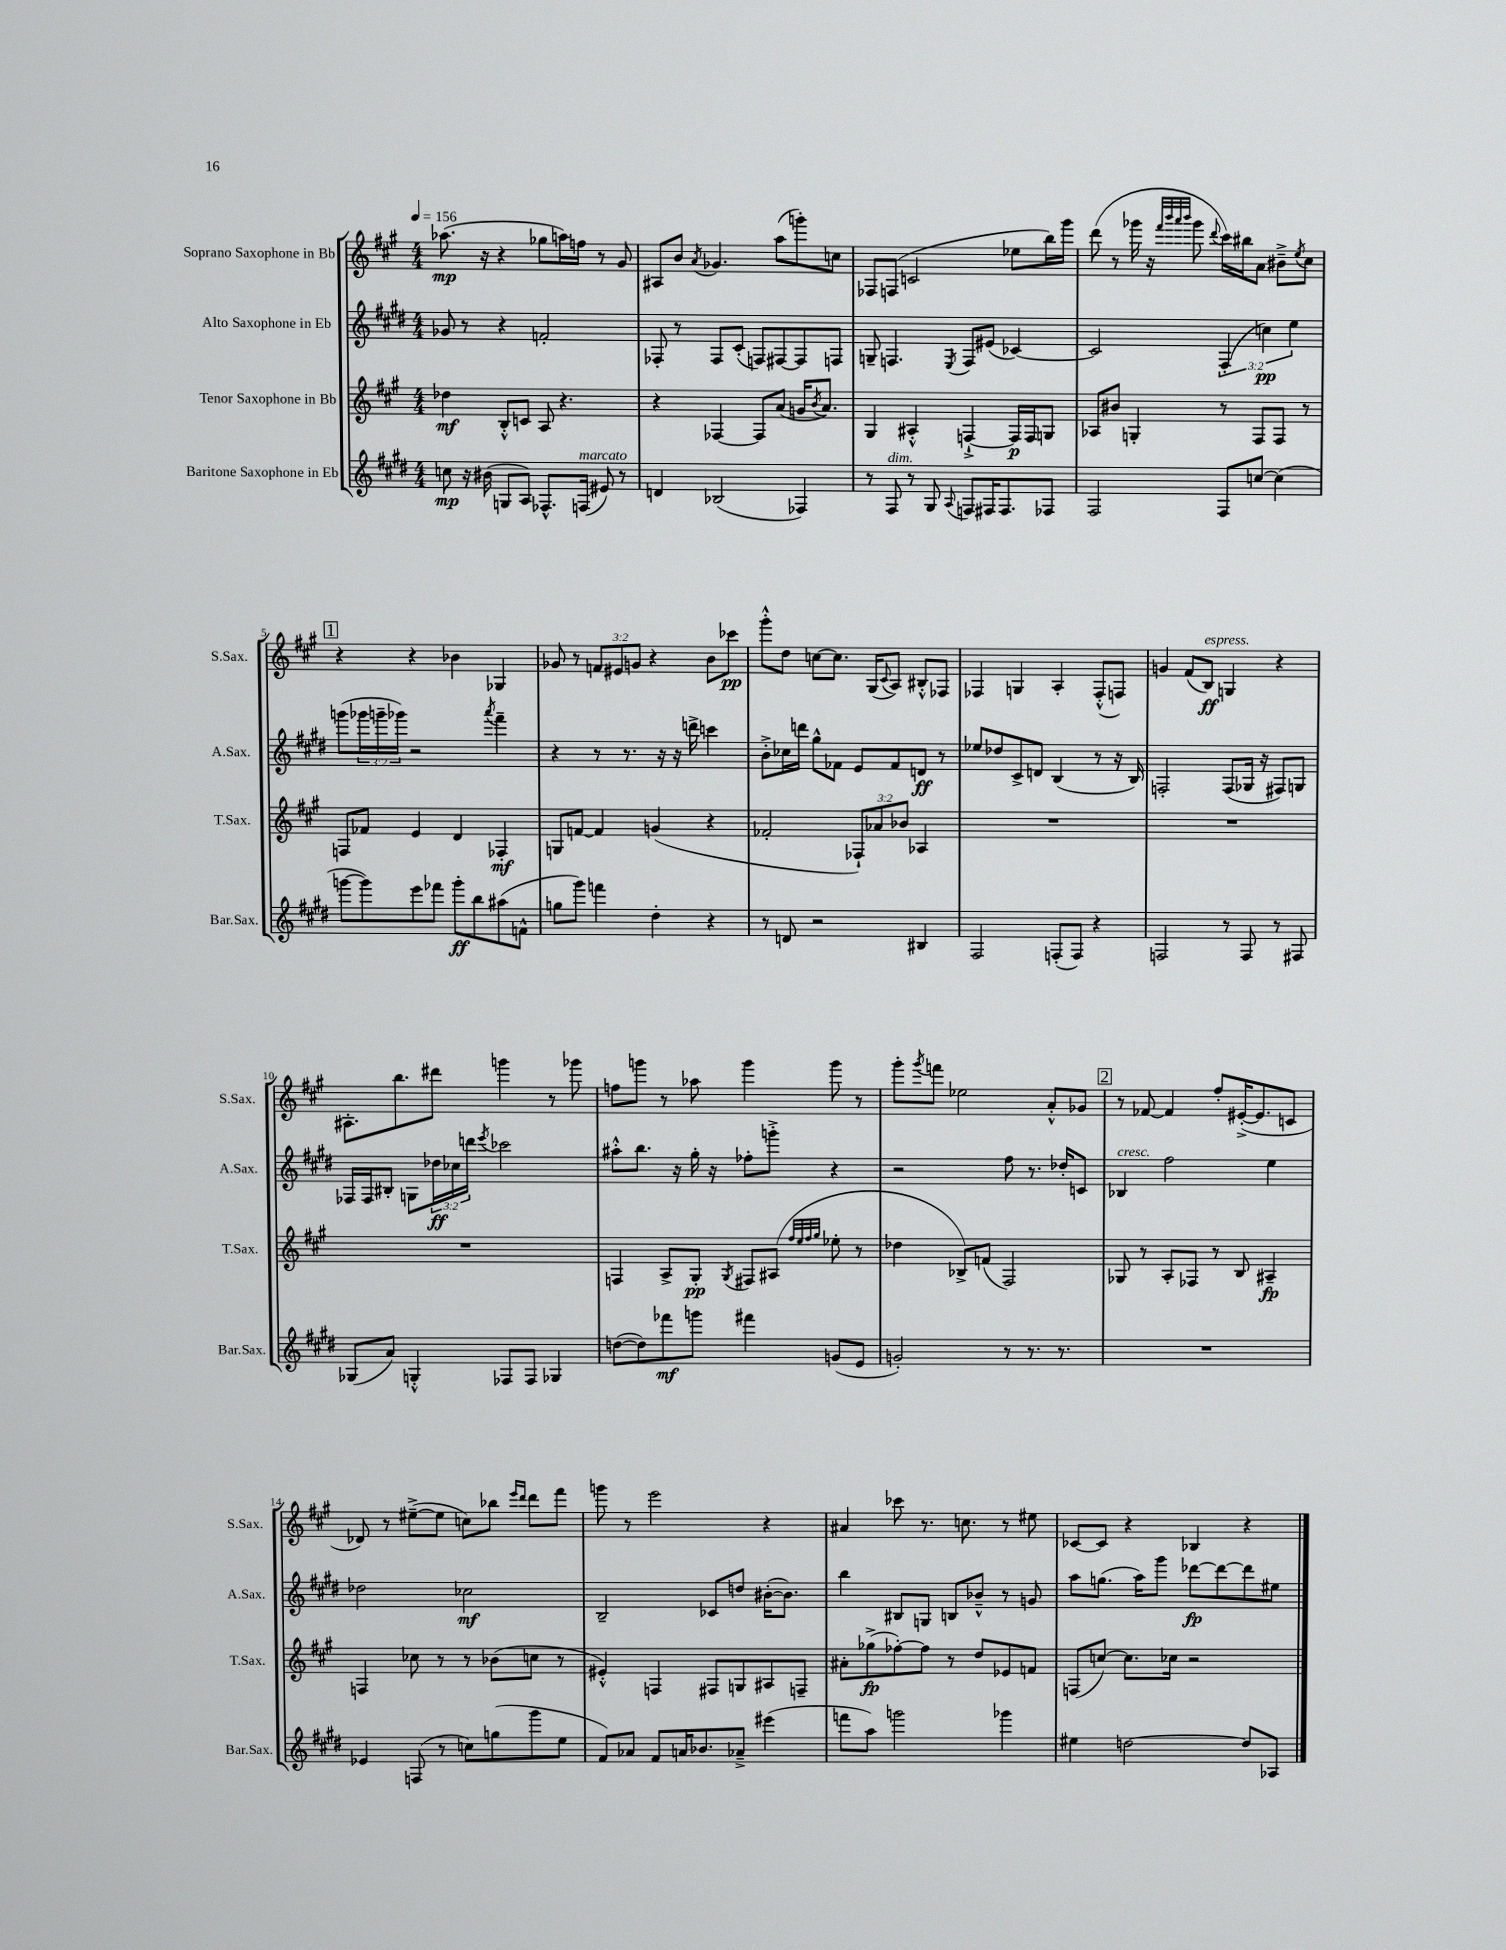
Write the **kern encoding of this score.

**kern	**kern	**kern	**kern
*staff4	*staff3	*staff2	*staff1
*clefG2	*clefG2	*clefG2	*clefG2
*k[f#c#g#d#]	*k[f#c#g#]	*k[f#c#g#d#]	*k[f#c#g#]
*M4/4	*M4/4	*M4/4	*M4/4
*MM156	*MM156	*MM156	*MM156
8cc	4dd-	8g-	(8.aa-
16r	.	8r	.
(16b#	.	.	16r
8G	8B'^^	4r	4r
8A)	8c	.	.
8.F-^^	8A	2f'	8gg-
.	4.r	.	16aa)
(16F	.	.	16ff
8e#)	.	.	8r
8r	.	.	8g#
=	=	=	=
4d	4r	8F-'	8A#
.	.	8r	8b
.	.	.	8qa
(2B-	[4F-	8F-	4.g-
.	.	(8c#'	.
.	8F-]	8F)	.
.	(8a	[8F#	(8aa
4F-)	16g	8F#]	8ggg')
.	8qb	.	.
.	8.a)	.	.
.	.	8F	8cc
=	=	=	=
8r	4G#	8G~	8F-
8F#	.	4.F	(8F
8r	4A#'^^	.	2c
8G#	.	.	.
8qqA	.	8qE	.
8F	[4F`^	8F	.
16F#	.	(8e#	.
8.F#	.	.	.
.	16F]	[4c-)	8ee-
.	16F	.	.
8F-	8G	.	16bb)
.	.	.	16ggg#
=	=	=	=
2F#	8A-	2c-]	(8ddd
.	8b#	.	8r
.	4G'	.	16ggg-
.	.	.	16r
.	.	.	32qqfff#
.	.	.	32qqbbb
.	.	.	32qqaaa
.	.	.	32qqbbb
.	.	.	8ggg-
.	.	.	8qqddd
8F#	8r	(6F#'	16ccc#)
.	.	.	16bb#
[8cc	8F#	.	8a
.	.	6cc)	.
(4cc]	8F#	.	8b#~^
.	.	6ee	.
.	.	.	8qee
.	8r	.	8cc#
=	=	=	=
[8ggg	8F	(8ggg	4r
8ggg])	8f-	24ggg-	.
.	.	24ggg~	.
.	.	24ggg-)	.
8eee	4e	2r	4r
8fff-	.	.	.
8ggg'	4d	.	4b-
8bb	.	.	.
.	.	8qaaa	.
(8aa#	4F-'	4fff#~	4G-
8f^^	.	.	.
=	=	=	=
8gg	8G	4r	8g-
8ggg#)	[8f	.	8r
4fff	4f]	8r	12f
.	.	.	12e#
.	.	8.r	.
.	.	.	12g
4dd#'	(4g	.	4r
.	.	16r	.
.	.	16r	.
.	.	16ddd^	.
4r	4r	4ccc	8b
.	.	.	8ccc-
=	=	=	=
8r	2f-'	8b'^	8ggg#'^^
8d	.	16cc-	8dd
.	.	16ddd	.
2r	.	8gg#^^	[8cc
.	.	8f-	8.cc]
.	12F-`)	8e	.
.	.	.	(16G#
.	12a-	.	.
.	.	.	8qqc#
.	.	8f-	8A)
.	12b-	.	.
4B#	4A-	8d	8B#'^^
.	.	8r	8F-
=	=	=	=
2F#	1r	8ee-	4F-
.	.	8dd-	.
.	.	8c#^	4G
.	.	8d	.
(8F'	.	(4B	4A'
8F)	.	.	.
4r	.	8r	(8F-'^^
.	.	16r	8F)
.	.	16B)	.
=	=	=	=
2F	1r	2F'	4g
.	.	.	(8f#
.	.	.	8B)
8r	.	(8F	4G
8F	.	16G-	.
.	.	16r	.
8r	.	8F#)	4r
8F#	.	8G	.
=	=	=	=
(8G-	1r	16F-	8.A#'
.	.	16F-	.
8a)	.	8B#'	.
.	.	.	8.bb
4G'^^	.	8G	.
.	.	24dd-	8ddd#
.	.	24cc-	.
.	.	24ddd	.
.	.	8qeee	.
8F-	.	2ccc-	4ggg
8F-	.	.	.
4G-	.	.	8r
.	.	.	8ggg-
=	=	=	=
([8dd	4F	8aa#'^^	8ff
8dd])	.	8.bb	8ggg
8fff-	8A^	.	8r
.	.	16r	.
8ggg	8G#'	16gg#'	8aa-
.	.	16r	.
.	8qG#	.	.
4fff#	8F#	8ff-'	4ggg
.	(8A#	8ggg'^	.
.	32qqff#	.	.
.	32qqee	.	.
.	32qqff#	.	.
.	32qqgg#	.	.
(8g	8ee-'	4r	8ggg
8e	8r	.	8r
=	=	=	=
2g')	4dd-	2r	8ggg#'
.	.	.	8qggg#
.	.	.	8fff
.	8B-^)	.	2ee-
.	(8f	.	.
8r	2F#)	8ff#	.
8.r	.	8.r	.
.	.	.	8a'^^
8.r	.	16dd-'	.
.	.	8c	8g-
=	=	=	=
1r	8G-	4B-	8r
.	8r	.	[8f-
.	8A'	2ff#	4f-]
.	8F-	.	.
.	8r	.	8ff#'
.	8B	.	([16e#'^
.	.	.	8.e#]
.	4A#~	4ee	.
.	.	.	8c
=	=	=	=
4e-	4F	2dd-	8d-)
.	.	.	8r
(8F	8cc-	.	([8ee#~^
8r	8r	.	8ee#]
8cc)	8r	2cc-	8cc)
(8gg	(8b-	.	8bb-
.	.	.	16qqeee
.	.	.	16qqddd
8ggg#	8cc	.	8ddd
8ee	8r	.	8fff#
=	=	=	=
8f#)	4e#'^^)	2B~	8ggg
8a-	.	.	8r
8f#	4F	.	2eee
16a	.	.	.
8.b-	.	.	.
.	8F#	8c-	.
8a-~^	8G	8dd	.
(4eee#	8A#	([16b#'	4r
.	.	8.b#])	.
.	8F~	.	.
=	=	=	=
8fff	8a#'	4bb	4a#
8aa)	(8gg-^	.	.
2ggg	[8ff-')	8B#	8ccc-
.	8ff-]	8G	8.r
.	8r	8B	.
.	.	.	8.cc
.	8dd	8b-~^^	.
4ggg-	8e-	8r	8r
.	8f	8g	8ee#
=	=	=	=
4ee#	(8F	8aa	[8c-
.	[8cc)	(8.gg	8c-]
[2dd	8.cc]	.	4r
.	.	16aa)	.
.	.	8ggg#	.
.	16cc-	.	.
.	2r	[8ddd-	4B-
.	.	8ddd-_	.
8dd]	.	8ddd-]	4r
8A-	.	8ee#	.
==	==	==	==
*-	*-	*-	*-
